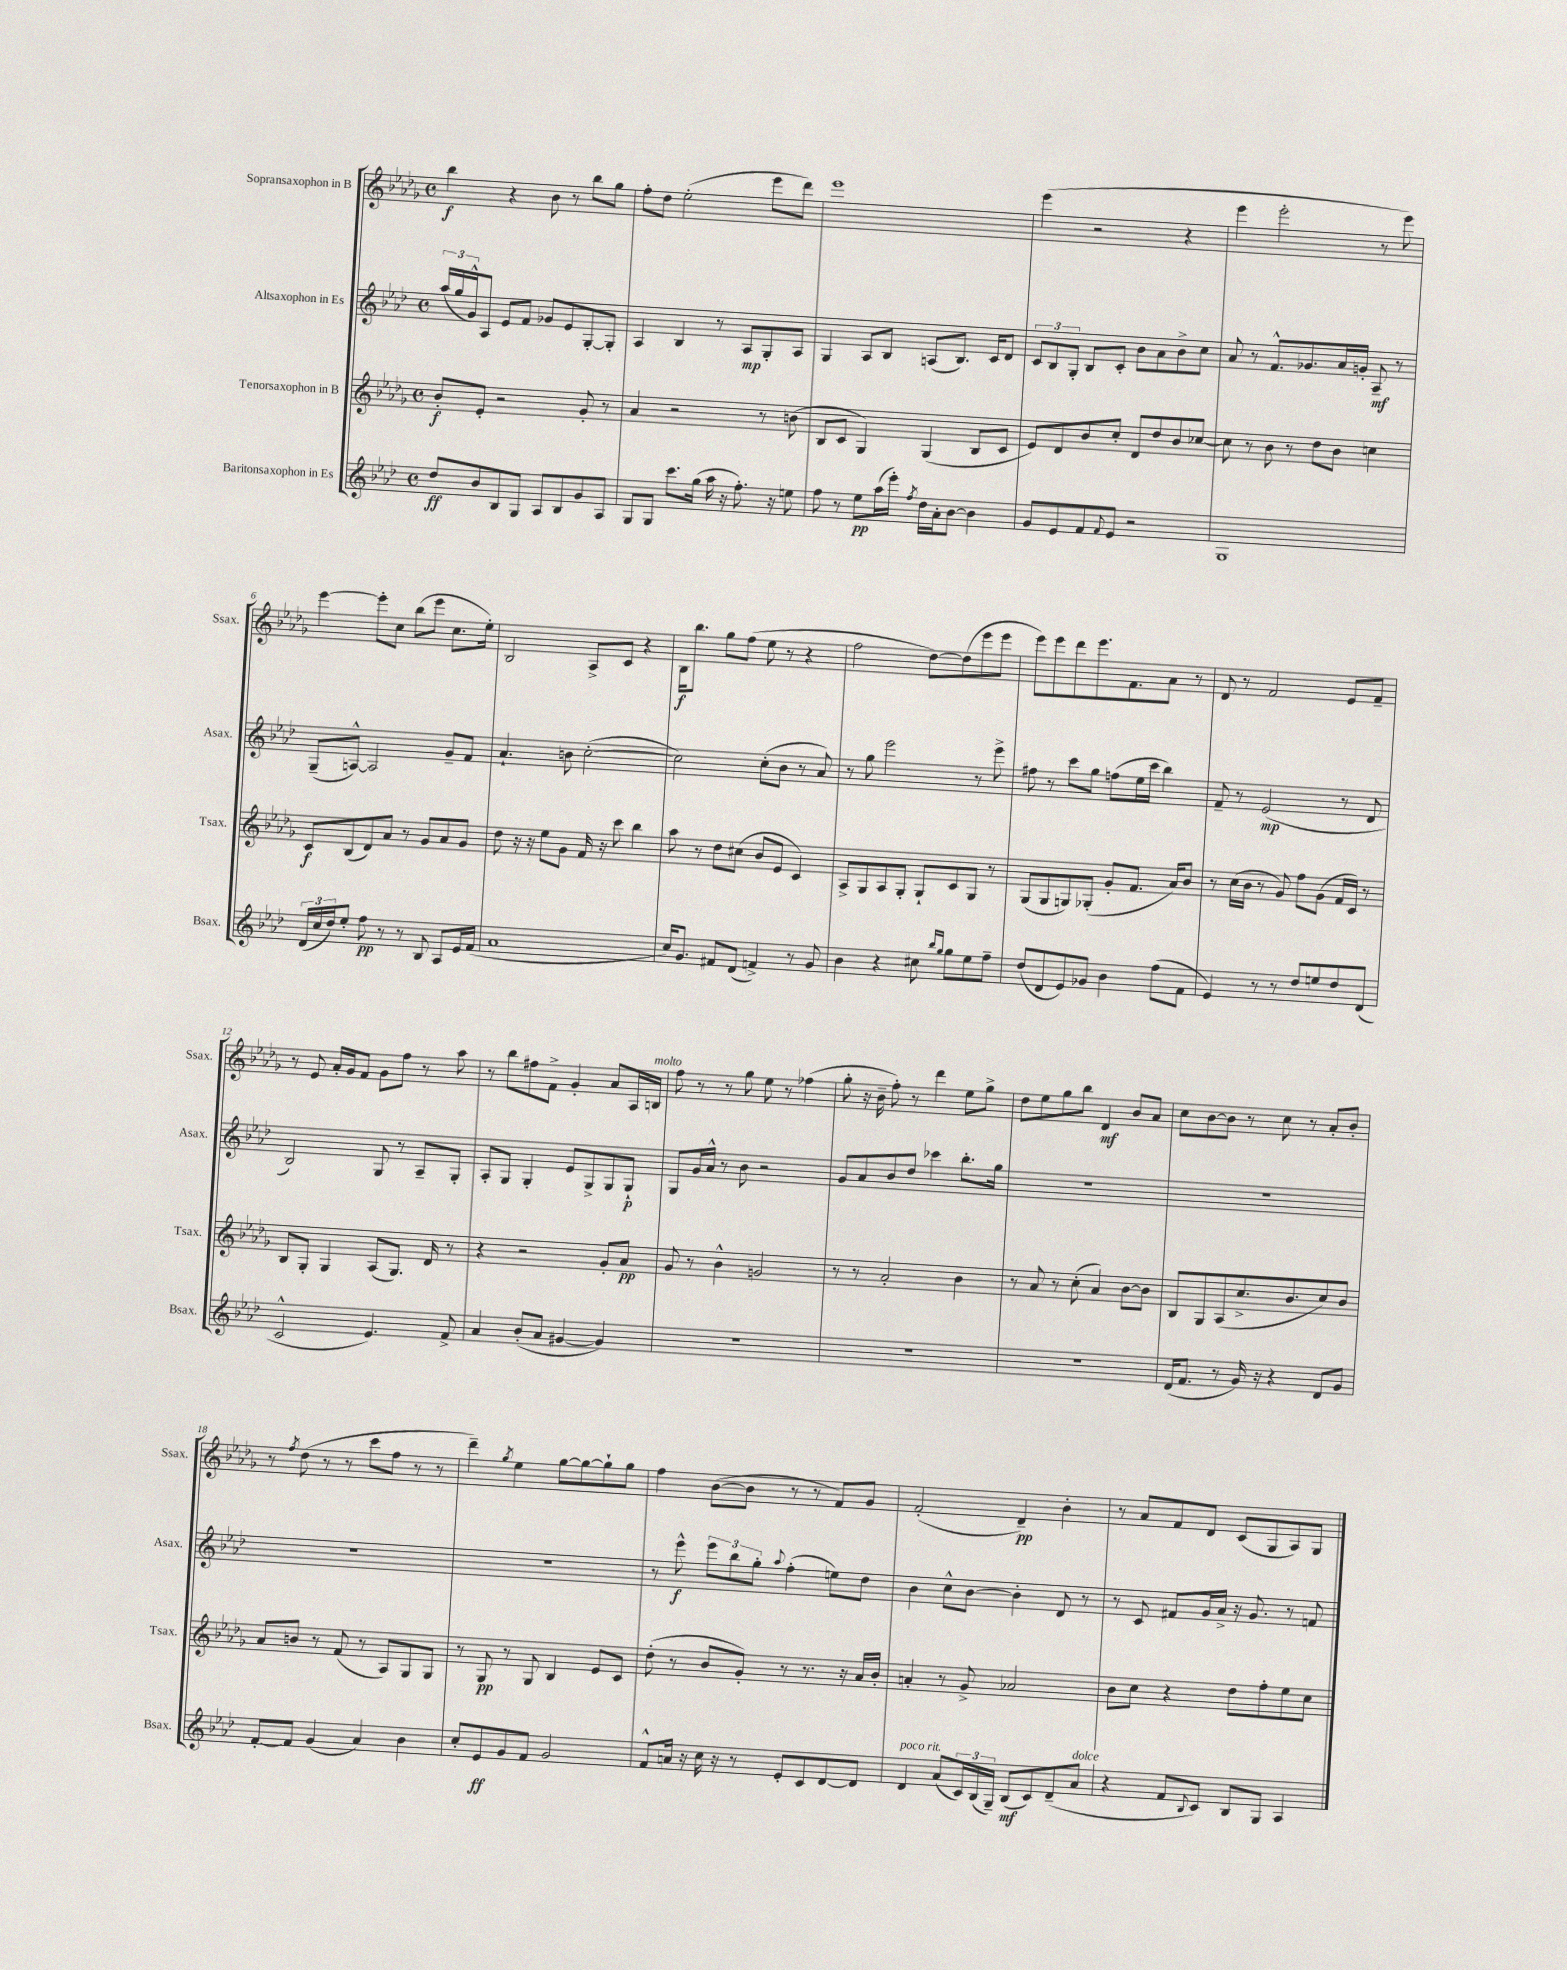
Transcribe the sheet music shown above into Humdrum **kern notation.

**kern	**kern	**kern	**kern
*staff4	*staff3	*staff2	*staff1
*clefG2	*clefG2	*clefG2	*clefG2
*k[b-e-a-d-]	*k[b-e-a-d-g-]	*k[b-e-a-d-]	*k[b-e-a-d-g-]
*M4/4	*M4/4	*M4/4	*M4/4
*met(c)	*met(c)	*met(c)	*met(c)
8dd-	8b-'	(24aa-	4bb-
.	.	24gg	.
.	.	24g^^)	.
8b-	8e-'	8A-	.
8B-	2r	8e-	4r
8G	.	8f	.
8A-	.	8g-	8b-
8B-	.	8e-	8r
8g	8g-'	[8G'	8bb-
8A-	8r	8G']	8gg-
=	=	=	=
8G	4a-	4A-	8ff'
8G	.	.	8dd-
8.ccc	2r	4B-	(2ee-'
(16gg	.	.	.
16aa-	.	8r	.
16r	.	.	.
8.ff')	.	8A-	.
.	8r	8G'	8eee-
16r	.	.	.
8ee	(8b	8A-	8ddd-)
=	=	=	=
8ff	8B-	4G	1eee-
8r	8c	.	.
8ee-	4G-)	8A-	.
(16aa-	.	8B-	.
16eee-')	.	.	.
8qff	.	.	.
16dd-	(4G-	(8A	.
16a-'	.	.	.
[8b-	.	8.B-)	.
4b-]	8B-	.	.
.	.	16c	.
.	8c	8d-	.
=	=	=	=
8g	8e-)	12c	(4eee-
.	.	12B-	.
8e-	8d-	.	.
.	.	12G'	.
8f	8b-	8B-	2r
8qqf	.	.	.
8e-	8cc'	8c'	.
2r	8d-	8b-	.
.	8dd-	8a-	.
.	8b-	8b-^	4r
.	[8cc-	8cc	.
=	=	=	=
1G	8cc-]	8a-	4eee-
.	8r	8r	.
.	8b-	8.f^^	2eee-'
.	8r	.	.
.	.	8.g-	.
.	8dd-	.	.
.	8b-	16a-	.
.	.	16g'	.
.	4cc	8A-~	8r
.	.	8r	8eee-)
=	=	=	=
(24d-	8c	(8G~	[4eee-
24cc	.	.	.
24dd-)	.	.	.
8ee-'	(8B-	[8A^^)	.
8ff	8d-)	2A]	8eee-']
8r	8a-	.	8cc
8r	8r	.	(8bb-
8B-	8g-	.	8eee-
8A-	8a-	8g~	8.cc
16e-	8g-	8f	.
(16f	.	.	16ee-')
=	=	=	=
1a-	8dd-	4.a-`	2B-
.	16r	.	.
.	16r	.	.
.	8ee-	.	.
.	8g-	8b	.
.	16f	([2cc'	8A-^
.	16r	.	.
.	8ccc	.	8c
.	4bb-	.	4r
=	=	=	=
16cc)	8aa-	2cc])	16B-
8.g	.	.	8.bb-
.	8r	.	.
8f#	8dd-	.	8gg-
(8d-	(8cc#	.	(8ff
4f^)	8b-	(8cc'	8ee-
.	8e-	8b-	8r
8r	4c)	8r	4r
8g	.	8a-)	.
=	=	=	=
4b-	8A-^	8r	2ff
.	8G-	8gg	.
4r	8A-	2eee-	.
.	8G-'	.	.
8cc#	8G-`	.	[8dd-)
16qqbb-	.	.	.
16qqgg	.	.	.
8gg	8c	.	(8dd-]
8ee-	8G-	8r	8eee-
8ff~	8r	8eee-^	8eee-
=	=	=	=
(8dd-	(8G-	8ff#	8eee-)
8d-	8G-	8r	8eee-
8e-)	8G)	8ccc	8ddd-
8g-	(8G-'	8gg	8.eee-
4b-	8g-'	(8ff	.
.	.	.	8.f
.	8.f	16ee-	.
.	.	16ccc	.
(8ff	.	4bb-)	8a-
.	16a-)	.	.
8f	8b-	.	8r
=	=	=	=
4e-)	8r	8f~	8d-
.	(16cc	8r	8r
.	16b-	.	.
8r	8r	(2e-	2f
8r	8g-)	.	.
8dd-	8ff	.	.
8ee	(8g-	.	.
8dd-	16f	8r	8e-
.	16c)	.	.
(8d-	8r	8d-	8f~
=	=	=	=
2c^^	8B-	2B-)	8r
.	8G-'	.	8e-
.	4G-	.	16a-'
.	.	.	16g-
.	.	.	8f
4.e-)	(8A-	8G	8g-
.	8.G-)	8r	8ff
.	.	8A-~	8r
.	16d-	.	.
8f^	8r	8G'	8aa-
=	=	=	=
4a-	4r	8A-'	8r
.	.	8G	8bb-
(8b-'	2r	4G'	8ff#
8a-	.	.	8f^
[4g#	.	8e-	4g-'
.	.	8G^	.
4g#])	8g-'	8G	8a-
.	8a-	8G`	16A-
.	.	.	16B
=	=	=	=
1r	8g-	8G	8ff
.	8r	16g	8r
.	.	16a-^^	.
.	4b-^^	8r	8r
.	.	8b-	8gg-
.	2g	2r	8ee-
.	.	.	8r
.	.	.	(4ff-
=	=	=	=
1r	8r	8g	8gg-'
.	8r	8a-	16r
.	.	.	16b-~
.	2a-'	8b-	8ff')
.	.	8dd-	8r
.	.	4ccc-	4ddd-
.	4b-	8.bb-'	8ee-
.	.	.	8gg-^
.	.	16gg	.
=	=	=	=
1r	8r	1r	8dd-
.	8a-	.	8ee-
.	8r	.	8gg-
.	(8cc'	.	8bb-
.	4a-)	.	4d-
.	[8b-	.	8b-
.	8b-]	.	8a-
=	=	=	=
(16d-	8B-	1r	8cc
8.f	.	.	.
.	8G-	.	[8b-
8r	(8A-	.	8b-]
16g)	8.cc^	.	8r
16r	.	.	.
4r	.	.	8cc
.	8.b-	.	.
.	.	.	8r
8d-	8cc)	.	8a-'
8g	8b-	.	8b-'
=	=	=	=
[8f'	8a-	1r	8r
.	.	.	8qff
8f]	8b	.	(8dd-
(4g	8r	.	8r
.	(8f	.	8r
4a-)	8r	.	8ccc
.	8A-)	.	8ff
4b-	8G-	.	8r
.	8G-	.	8r
=	=	=	=
8cc'	8r	1r	4ddd-~)
8e-	8G-	.	.
.	.	.	8qgg-
8g	8r	.	4ee-
8f	8G-	.	.
2g	4B-	.	[8gg-
.	.	.	8gg-_
.	8e-	.	8gg-`]
.	8c	.	8gg-
=	=	=	=
8f^^	(8dd-'	8r	4ff
16a	8r	8eee-^^	.
16r	.	.	.
16cc	8b-	12eee-	([8b-
16r	.	.	.
.	.	12bb-	.
8r	8g-')	.	8b-]
.	.	12gg'	.
.	.	8qqaa-	.
8e-'	8r	(4ff'	8r
8c	8.r	.	8r
[8d-	.	8ee)	8f)
.	16r	.	.
8d-]	16a-	8dd-	8g-
.	16b-'	.	.
=	=	=	=
4d-	4a'	4b-	(2f'
(8a-	8r	8cc^^	.
24c)	8g-^	[8b-	.
(24B-	.	.	.
24G~)	.	.	.
(8B-	2a-	4b-']	4d-~)
8c)	.	.	.
(8d-~	.	8d-	4b-'
8a-	.	8r	.
=	=	=	=
4r	8b-	8r	8r
.	8cc	8c	8a-
8f	4r	8f#	8f
8qqB-	.	.	.
8c)	.	16g	8d-
.	.	16a-^	.
8B-	8dd-	16r	(8c
.	.	8.g	.
8G	8ff'	.	8G-
4A-	8ee-	8r	8A-)
.	8cc	8f	8G-
==	==	==	==
*-	*-	*-	*-
